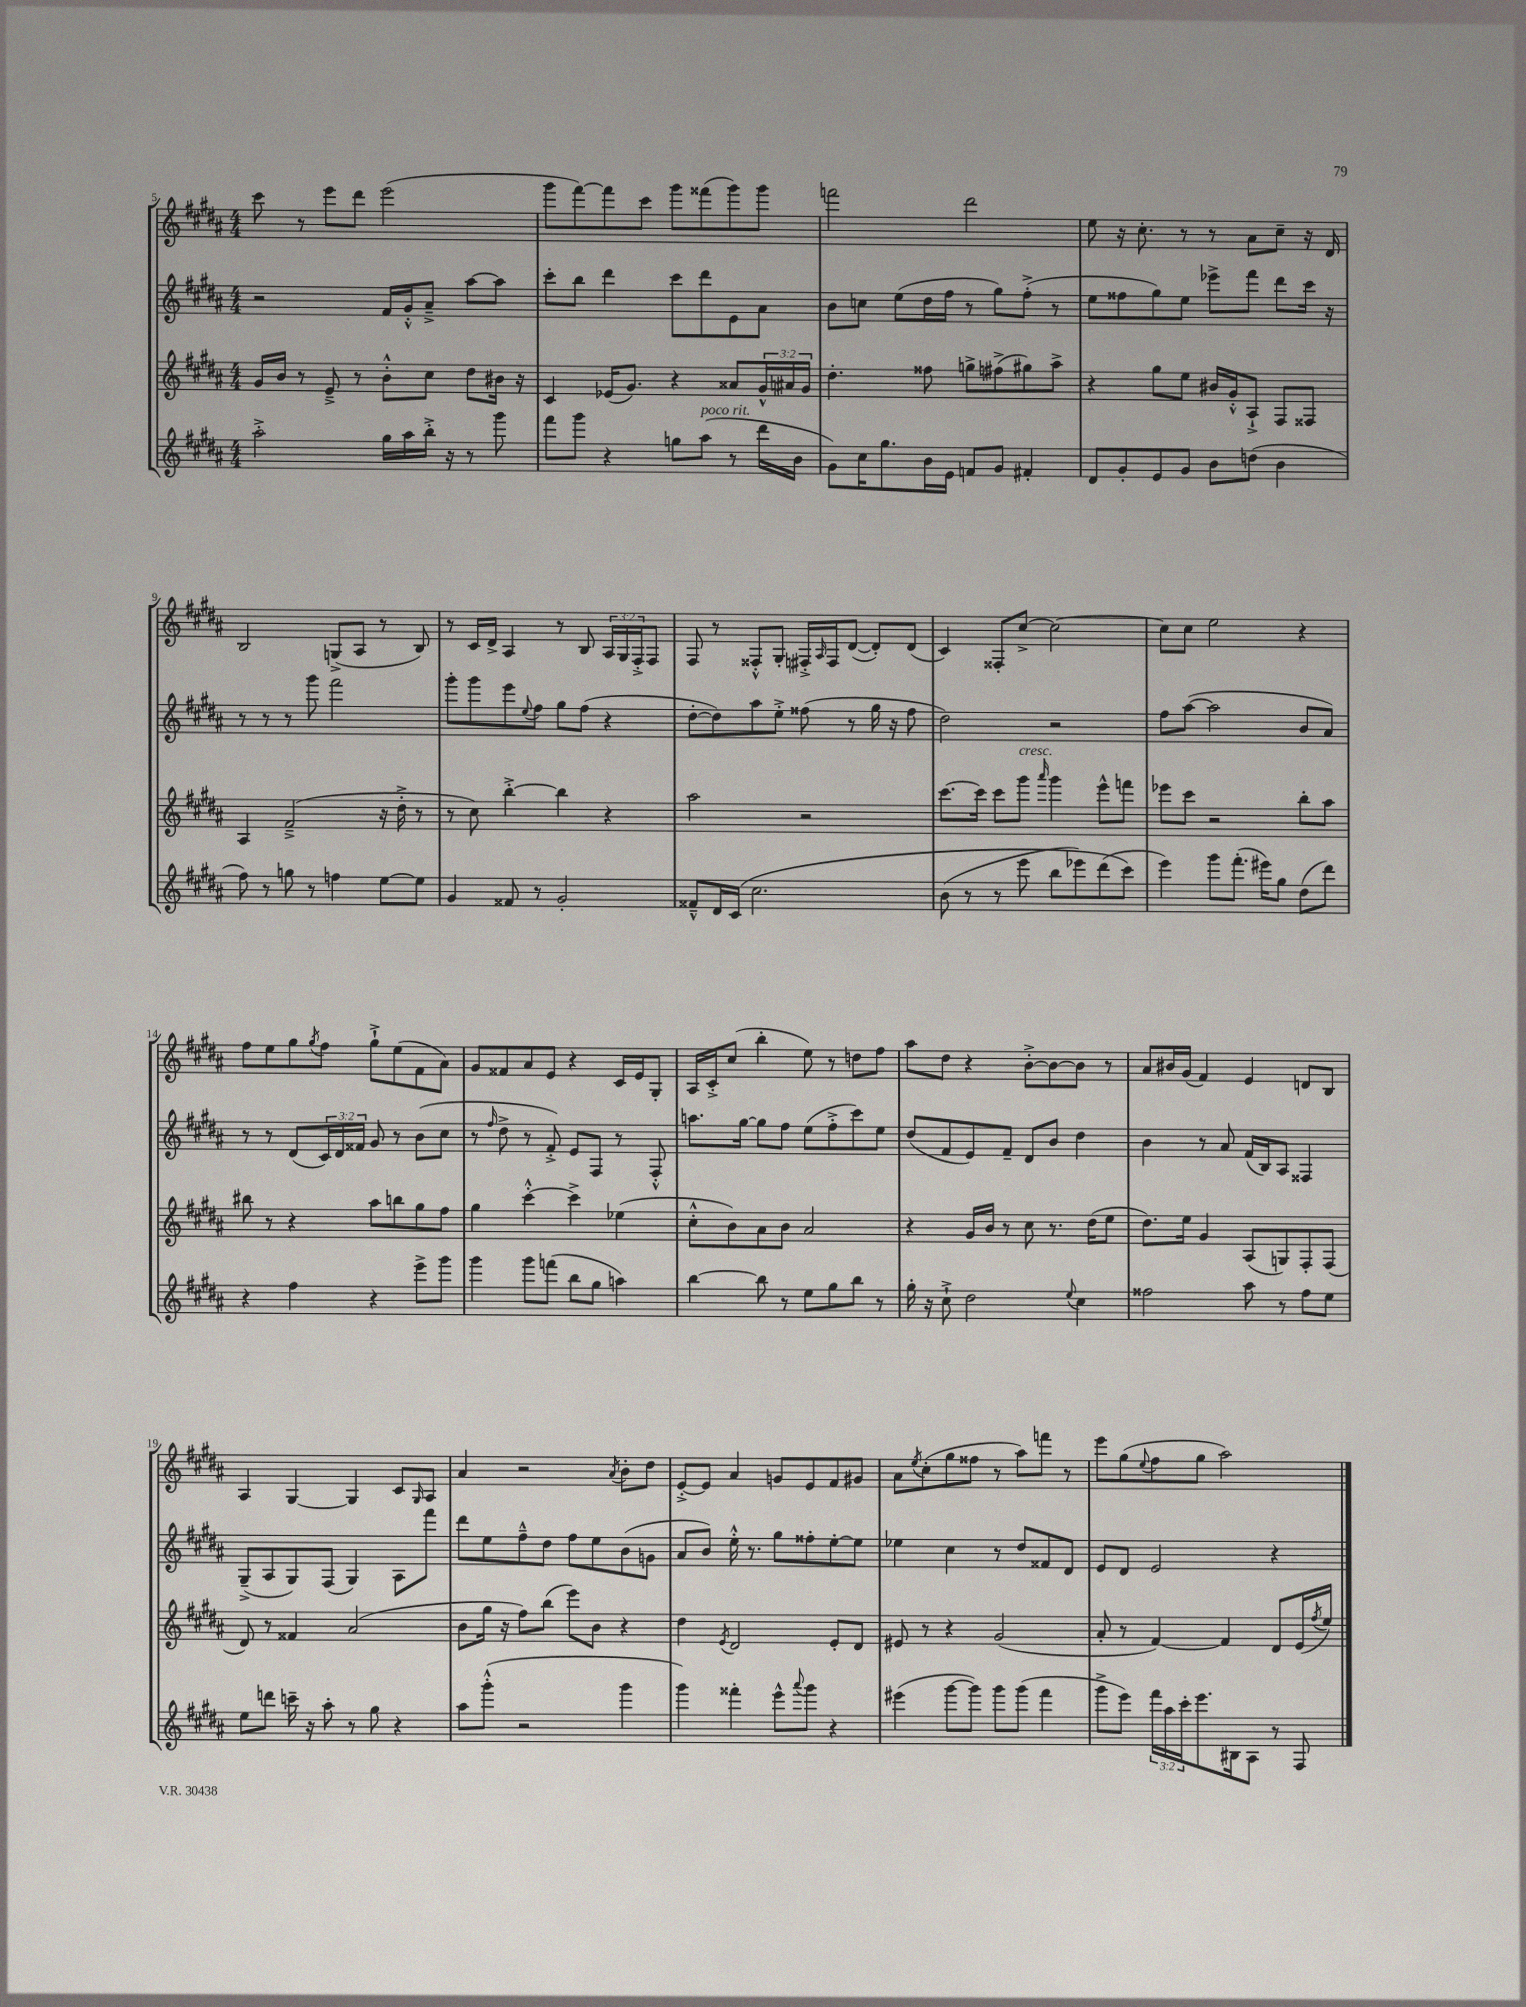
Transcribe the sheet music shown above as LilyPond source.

<<
\new StaffGroup <<
\new Staff = "s0" {
    \clef treble \key b \major \numericTimeSignature \time 4/4 \override Staff.TupletNumber.text = #tuplet-number::calc-fraction-text
    cis'''8 r8 e'''8 dis'''8 e'''2( |
    gis'''8 fis'''8~) fis'''8 cis'''8 gis'''8 fisis'''8( gis'''8) gis'''8 |
    f'''2 dis'''2 |
    e''8 r16 cis''8.-. r8 r8 ais'8 cis''8-- r16 dis'16 |
    b2 g8->( ais8 r8 b8) |
    r8 cis'16 dis'16-> ais4 r8 b8 \tuplet 3/2 { ais16 gis16 fis16-.-> } fis8 |
    fis8 r8 fisis8-.-^ gis8-. fis16-.-> \grace { ais16 } fis16 dis'8~( dis'8-.) dis'8( |
    cis'4) fisis8-. cis''8~-> cis''2~ |
    cis''8 cis''8 e''2 r4 |
    fis''8 e''8 gis''8 \acciaccatura { gis''8 } fis''8 gis''8-!-> e''8( fis'8 ais'8) |
    gis'8 fisis'8 ais'8 e'8 r4 cis'16 e'16 gis8-. |
    ais16 cis'16-.-> cis''8( b''4-. e''8) r8 d''8 fis''8 |
    ais''8 dis''8 r4 b'8~-.-> b'8~ b'8 r8 |
    ais'8 bis'16 gis'16( fis'4) e'4 d'8 b8 |
    ais4 gis4~ gis4 cis'8 \grace { gis16 } ais8 |
    ais'4 r2 \acciaccatura { ais'8 } b'8-. dis''8 |
    e'8~-.-> e'8 ais'4 g'8 e'8 fis'8 gis'8 |
    ais'8 \acciaccatura { e''8 } cis''8-.( gis''8 fisis''8 r8 ais''8) f'''8 r8 |
    e'''8 gis''8( \appoggiatura { e''8 } fis''8 gis''8 ais''2) \bar "|." |
}
\new Staff = "s1" {
    \clef treble \key b \major \numericTimeSignature \time 4/4 \override Staff.TupletNumber.text = #tuplet-number::calc-fraction-text
    r2 fis'16 gis'16-.-^ ais'8---> ais''8~ ais''8 |
    cis'''8-. b''8 dis'''4 cis'''8 dis'''8 e'8 ais'8 |
    b'8 c''8 e''8( dis''16 fis''16 r8 gis''8) fis''8-.->( r8 |
    e''8 fisis''8 gis''8) e''8 ees'''8-> fis'''8 dis'''8 cis'''16 r16 |
    r8 r8 r8 gis'''8 fis'''2 |
    gis'''8-. gis'''8 e'''8 \appoggiatura { e''8 } fis''8 gis''8 fis''8( r4 |
    dis''8~-. dis''8) ais''8 e''8-.-> fisis''8( r8 gis''16 r16 fisis''8 |
    dis''2) r2 |
    fis''8 ais''8~( ais''2 b'8 ais'8) |
    r8 r8 dis'8( \tuplet 3/2 { cis'16) dis'16 fisis'16 } gis'8 r8 b'8( cis''8 |
    r8 \grace { fis''16 } dis''8-> r8 fis'8-.->) e'8 fis8 r8 fis8-.-^ |
    a''8. gis''16~ gis''8 fis''8 e''8( fis''8-.-> cis'''8) e''8 |
    dis''8( fis'8 e'8) fis'8-- dis'8 b'8 dis''4 |
    b'4 r8 ais'8 fis'16( b16) ais8 fisis4 |
    gis8--->( ais8 gis8) fis8( gis4) ais8 fis'''8 |
    dis'''8 e''8 fis''8---^ dis''8 fis''8 e''8 b'8( g'8 |
    ais'8 b'8) e''16-.-^ r8. gis''8 fisis''8-. e''8~-. e''8 |
    ees''4 cis''4 r8 dis''8 fisis'8 dis'8 |
    e'8 dis'8 e'2 r4 \bar "|." |
}
\new Staff = "s2" {
    \clef treble \key b \major \numericTimeSignature \time 4/4 \override Staff.TupletNumber.text = #tuplet-number::calc-fraction-text
    gis'16 b'16 r8 e'8---> r8 b'8-.-^ cis''8 dis''8 bis'16 r16 |
    cis'4 ees'16( gis'8.) r4 aisis'8 \tuplet 3/2 { gis'16-^ ais'16 gis'16 } |
    dis''4.-. fisis''8 g''8-> fis''8->( gis''8) ais''8-> |
    r4 gis''8 e''8 bis'16 gis'16-.-^ ais8-!-> fis8 fisis8 |
    ais4 fis'2--->( r16 dis''16-.-> r8 |
    r8 cis''8) b''4~-.-> b''4 r4 |
    ais''2 r2 |
    cis'''8.~ cis'''16 cis'''8 gis'''8^\markup { \italic "cresc." } \grace { ais'''16 } gis'''4 e'''8-^ f'''8 |
    ees'''8 cis'''8 r2 b''8-. ais''8 |
    bis''8 r8 r4 ais''8 b''8 gis''8 fis''8 |
    gis''4 cis'''4~-.-^ cis'''4-> ees''4( |
    cis''8-.-^ b'8) ais'8 b'8 ais'2 |
    r4 gis'16 b'16 r8 cis''8 r8. dis''16( e''8 |
    dis''8.) e''16 gis'4 ais8( g8) fis8-. fis8( |
    dis'8) r8 fisis'4 ais'2( |
    b'8 gis''16 r16 fis''8) b''8( e'''8) b'8 r4 |
    dis''4 \acciaccatura { e'8 } dis'2 e'8-. dis'8 |
    eis'8 r8 r4 gis'2( |
    ais'8-. r8 fis'4~) fis'4 dis'8 e'16( \acciaccatura { fis''8 } e''16) \bar "|." |
}
\new Staff = "s3" {
    \clef treble \key b \major \numericTimeSignature \time 4/4 \override Staff.TupletNumber.text = #tuplet-number::calc-fraction-text
    ais''2-.-> gis''16 ais''16 b''16-.-> r16 r8 gis'''8 |
    fis'''8 gis'''8 r4 g''8 ais''8^\markup { \italic "poco rit." }( r8 dis'''16 b'16 |
    gis'8) cis''16 gis''8. b'16 e'16 f'8 gis'8 fis'4-. |
    dis'8 gis'8-. e'8 gis'8 b'8 d''8( b'4 |
    fis''8) r8 g''8 r8 f''4 e''8~ e''8 |
    gis'4 fisis'8 r8 gis'2-. |
    fisis'8---^ dis'16 cis'16\( cis''2. |
    b'8( r8 r8 e'''8 b''8 ees'''8) dis'''8( cis'''8\) |
    e'''4) gis'''8 fis'''8.-.( eis'''16) gis''8 dis''8( dis'''8) |
    r4 fis''4 r4 e'''8-> gis'''8 |
    gis'''4 gis'''8 f'''8( b''8 gis''8 a''4) |
    b''4~ b''8 r8 e''8 gis''8 b''8 r8 |
    gis''16-. r16 cis''8-!-> dis''2 \appoggiatura { e''8 } cis''4 |
    fisis''2 ais''8 r8 fisis''8 e''8 |
    e''8 d'''8 c'''16-- r16 ais''8-. r8 gis''8 r4 |
    ais''8 gis'''8-.-^( r2 gis'''4 |
    gis'''4) fisis'''4-. e'''8-^ \appoggiatura { ais'''8 } gis'''8 r4 |
    eis'''4( gis'''8~ gis'''8) gis'''8 gis'''8( fis'''4 |
    gis'''8-> e'''8) \tuplet 3/2 { fis'''16 ais''16 cis'''16-. } e'''8. bis16 ais8 r8 fis8 \bar "|." |
}
>>
>>
\layout { \context { \Score currentBarNumber = #5 } }
